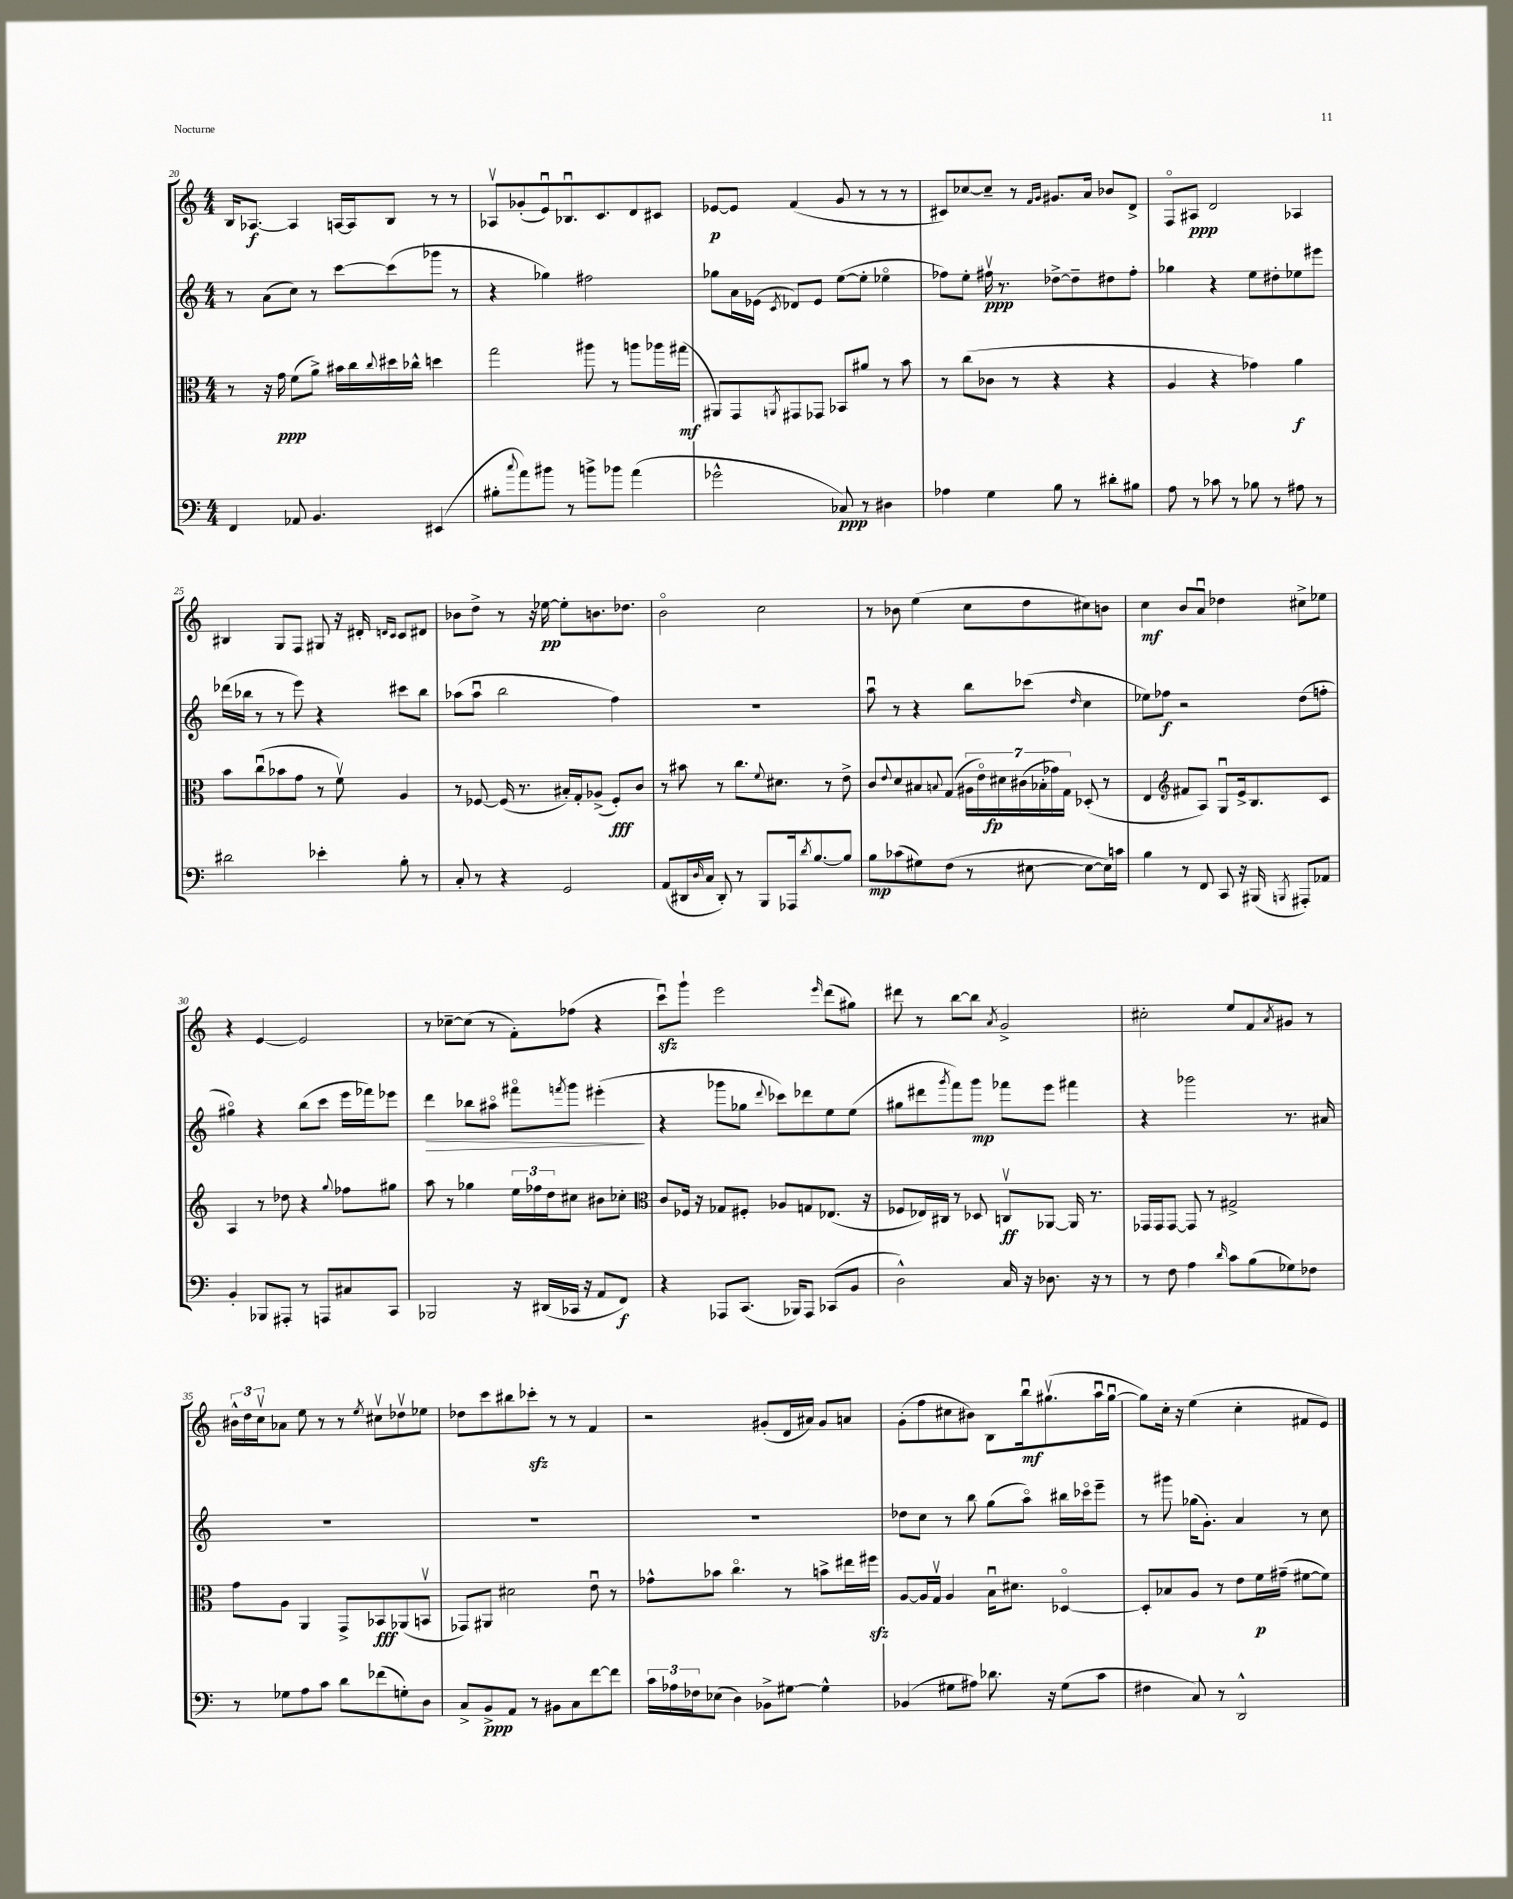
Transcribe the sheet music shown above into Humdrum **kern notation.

**kern	**kern	**kern	**kern
*staff4	*staff3	*staff2	*staff1
*clefF4	*clefC3	*clefG2	*clefG2
*k[]	*k[]	*k[]	*k[]
*M4/4	*M4/4	*M4/4	*M4/4
4FF	8r	8r	16B
.	.	.	[8.A-
.	16r	(8a	.
.	16g	.	.
8AA-	(8f	8cc)	4A-]
4.BB	8a^)	8r	.
.	16b#	[8ccc	[16A
.	16cc	.	16A]
.	8qqcc	.	.
.	16dd#	(8ccc]	8B
.	16cc-^^	.	.
(4EE#	4dd	8ggg-	8r
.	.	8r	8r
=	=	=	=
8B#'	2gg	4r	8A-v
8qqcc	.	.	.
8a)	.	.	(8g-'
8b#	.	4gg-)	8eu)
8r	.	.	8.B-u
8b^	8aa#	2ff#	.
.	.	.	8.c
8b-	8r	.	.
(4a	8aa	.	8d
.	16aa-	.	8c#
.	(16gg#	.	.
=	=	=	=
2g-^^	8AA#)	8gg-	[8e-
.	8GG	16a	8e-]
.	.	(16e-	.
.	8qAA	8qc	.
.	8GG#	8d-)	(4f
.	8GG-	8e-	.
8C-)	8BB-	([8ee	8g
8r	8a#	8ee']	8r
4D#	8r	4ee-o	8r
.	8b	.	8r
=	=	=	=
4A-	8r	8ff-)	8c#)
.	(8cc	8ee'	[8cc-
4G	8c-	16ff#v	8cc-~]
.	.	8.r	.
.	8r	.	8r
.	.	.	16qqf
.	.	.	16qqg
8B	4r	[8dd-^	8.g#
8r	.	8dd-~]	.
.	.	.	16a
8d#'	4r	8dd#	8b-
8B#	.	8ff#'	8d^
=	=	=	=
8A	4A	4gg-	8Fo
8r	.	.	8A#
8c-	4r	4r	2d
8r	.	.	.
8B-	4g-)	8ee	.
8r	.	8dd#'	.
8A#	4a	8ee-	4A-
8r	.	8eee#	.
=	=	=	=
2d#	8b	(16ddd-	4B#
.	.	16bb-	.
.	(8ccu	8r	.
.	8b-	8r	8G
.	8g	8eee)	8F
4e-'	8r	4r	8G#
.	8fv)	.	16r
.	.	.	16d#'
.	.	.	16qqd
.	.	.	16qqc
8B'	4A	8ccc#	8c
8r	.	8bb-	8d#
=	=	=	=
8C'	8r	(8aa-	8b-
8r	[8F-	8aa-u	8dd^
4r	(16F-]	2bb	8r
.	8.r	.	.
.	.	.	16r
.	.	.	[16ee-
2GG	16B#')	.	8ee-']
.	16G'	.	.
.	(8A-^	.	8.b
.	8F-')	4ff)	.
.	.	.	8.dd-
.	8c	.	.
=	=	=	=
(8AA	8r	1r	2bo
16DD#	8b#	.	.
16qqD	.	.	.
16C	.	.	.
8DD#')	8r	.	.
8r	8.cc	.	.
8BBB	.	.	2cc
.	8qqf	.	.
.	8.d#	.	.
16AAA-	.	.	.
8qd	.	.	.
[8.B	.	.	.
.	8r	.	.
8B]	8e^	.	.
=	=	=	=
8B	8c	8aau	8r
.	8qqe	.	.
(8c-	8d	8r	8b-
8G#)	8B#	4r	(4ee
.	8qqB	.	.
(8F	(8G	.	.
8r	28A#	8bb	8cc
.	28eo)	.	.
.	28d#	.	.
.	(28c#	.	.
[8E#	.	(8ccc-	8dd
.	28B-'	.	.
.	28g-)	.	.
.	28G	.	.
.	.	16qqdd	.
8E#_	(8D-'	4cc	8cc#)
16E#])	8r	.	8b
16c	.	.	.
=	=	=	=
4B	4E	8ee-)	4cc
.	.	8ff-	.
*	*clefG2	*	*
8r	8f#	2r	8b
8FF	8A)	.	8au
8CC	8Gu	.	4dd-
16r	16e^	.	.
(16BBB#	8.B	.	.
8qBBB	.	.	.
8AAA#')	.	(8dd	8cc#^
8AA-	8c	8ff'	8ee-
=	=	=	=
4BB'	4A	4gg#o)	4r
8BBB-	8r	4r	[4e
8AAA#'	8dd-	.	.
8r	4r	(8bb	2e]
8AAA	.	8ccc	.
.	8qqgg	.	.
8C#	8ff-	16eee	.
.	.	16fff-)	.
8CC	8gg#	8eee-	.
=	=	=	=
2BBB-	8aa	4ddd	8r
.	8r	.	[8cc-~
.	4gg-	8bb-	(8cc-]
.	.	8aa#o	8r
16r	24ee	8fff#o	8f')
.	24ff-	.	.
(16DD#	.	.	.
.	24dd	.	.
.	.	8qfff	.
16CC-	8cc#	8ggg	(8ff-
16r	.	.	.
8AA	8b#	(4eee#'	4r
8FF)	8cc-'	.	.
=	=	=	=
*	*clefC3	*	*
4r	8c	4r	8cccu)
.	16F-	.	8ggg`
.	16r	.	.
8AAA-	8G-	8ggg-	2eee
(8.CC	8F#'	8gg-	.
.	.	8qqddd	.
.	8A-	8ccc-)	.
16BBB-)	.	.	.
8AAA-	8G	8ddd-	.
.	.	.	16qqeee
(8CC-	(8.E-	8ee	(8ddd
8BB	.	(8ee	8gg#)
.	16r	.	.
=	=	=	=
2D^^)	8F-	8gg#	8ddd#
.	16E-)	8ddd#	8r
.	16C#	.	.
.	.	8qggg	.
.	8r	8fff)	[8bb
.	8D-	8ggg	8bb]
.	.	.	8qa
16C	8Cv	8fff-	2g^
16r	.	.	.
8.D-	[8AA-	8eee	.
.	16AA-]	4fff#	.
16r	8.r	.	.
8r	.	.	.
=	=	=	=
8r	16GG-	4r	2cc#'
.	16GG-	.	.
8F	[8GG-	.	.
4A	8GG-]	2ggg-	.
.	8r	.	.
16qqd	.	.	.
8c	2G#^	.	8ee
(8B	.	.	8f
.	.	.	8qa
8G-)	.	8.r	8g#
8F-	.	.	8r
.	.	16a#	.
=	=	=	=
8r	8g	1r	24b#^^
.	.	.	24dd
.	.	.	24ccv
8G-	8A	.	8a-
8A	4AA	.	8ee
8c	.	.	8r
8d	8GG^	.	8r
.	.	.	8qee
(8f-	8BB-	.	8cc#v
8G')	(8AA-	.	8dd-v
8D	8BBv	.	8ee-
=	=	=	=
8C^	8GG-)	1r	8dd-
8BB^	8AA#	.	8ccc
8AA	2d#	.	8bb#
8r	.	.	8ccc-'
8BB#	.	.	8r
8C	.	.	8r
[8f	8eu	.	4f
8f]	8r	.	.
=	=	=	=
24c	8g-^^	1r	2r
24A-	.	.	.
24F-	.	.	.
(8E-	8b-	.	.
4D)	4.cco	.	.
8BB-^	.	.	(8g#'
[8G#	8r	.	16d
.	.	.	16a#)
4G#^^]	8b^	.	8g#
.	16ee#	.	8a
.	16ff#	.	.
=	=	=	=
(4BB-	[8A	8dd-	(8g'
.	16A]	8cc	8ff
.	16Gv	.	.
8G#	4A	8r	8cc#
8A#)	.	8bb	8b#)
8.d-	16Bu	(8gg	8B
.	8.d#	.	.
.	.	8aao)	16bbu
16r	.	.	(8.gg#v
(8G#	[4D-o	16bb#	.
.	.	16ccc-o	.
8c	.	8eee~	16aau
.	.	.	[16gg#u
=	=	=	=
4F#	8D-']	8r	8gg#])
.	8B-	8ggg#	16cc'
.	.	.	16r
8C)	8A	(16gg-	(4ee
.	.	8.g')	.
8r	8r	.	.
2DD^^	8e	4a	4cc'
.	16f	.	.
.	(16g#~	.	.
.	[8f#	8r	8f#
.	8f#])	8cc	8e)
==	==	==	==
*-	*-	*-	*-
